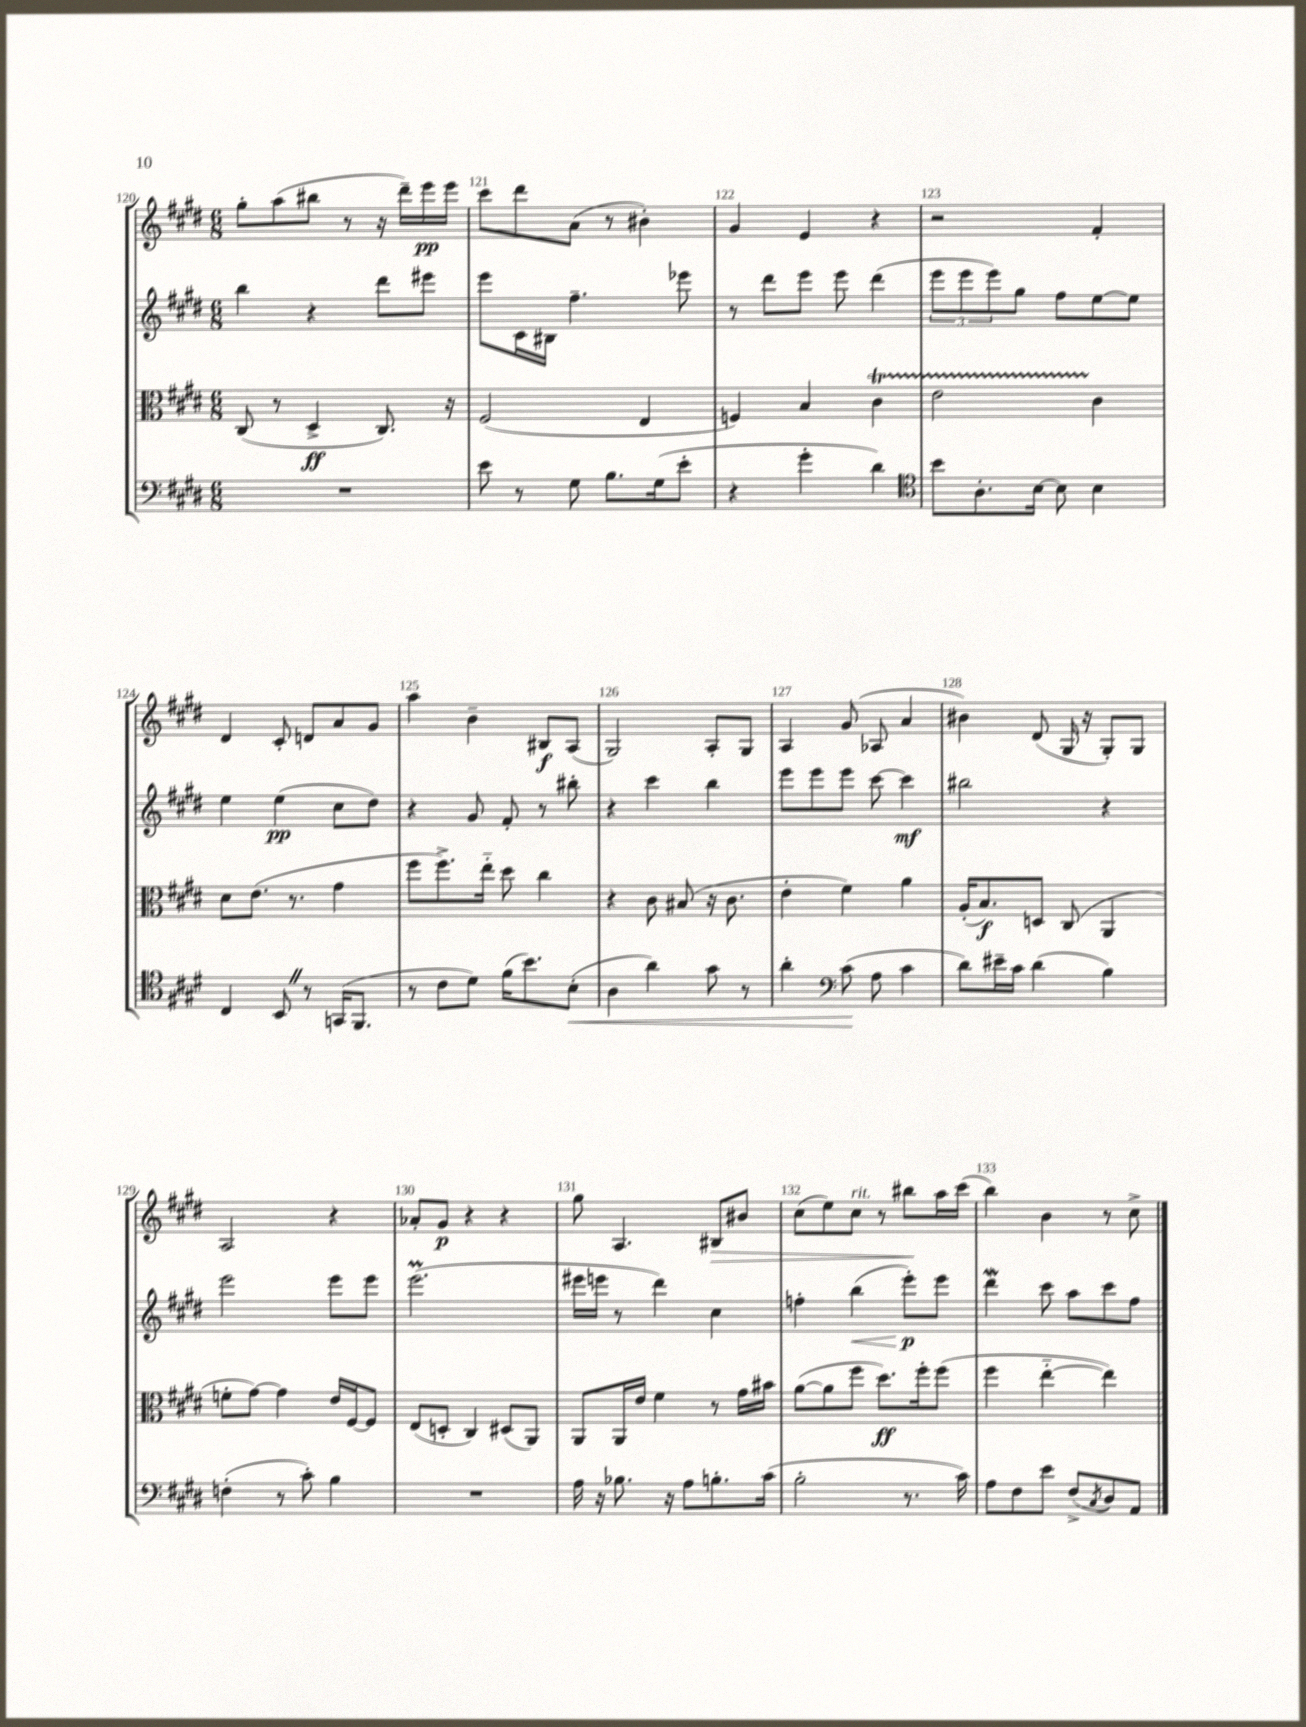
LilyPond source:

<<
\new StaffGroup <<
\new Staff = "s0" {
    \clef treble \key e \major \numericTimeSignature \time 6/8
    gis''8-. a''8( bis''8 r8 r16 dis'''16--) e'''16\pp e'''16 |
    cis'''8 dis'''8 a'8( r8 bis'4-.) |
    gis'4 e'4 r4 |
    r2 fis'4-. |
    dis'4 cis'8-. d'8 a'8 gis'8 |
    a''4 b'4-- bis8\f a8( |
    gis2) a8-. gis8 |
    a4 gis'8( aes8 a'4 |
    bis'4) dis'8( gis16 r16 gis8-.) gis8 |
    a2 r4 |
    aes'8-. gis'8\p r4 r4 |
    gis''8 a4. bis8\> bis'8 |
    cis''8( e''8) cis''8^\markup { \italic "rit." } r8 bis''8\! a''16 cis'''16( |
    b''4) b'4 r8 cis''8-> \bar "|." |
}
\new Staff = "s1" {
    \clef treble \key e \major \numericTimeSignature \time 6/8
    b''4 r4 dis'''8 eis'''8 |
    e'''8 cis'16 bis16 fis''4.-- ees'''8 |
    r8 dis'''8 e'''8 e'''8 dis'''4( |
    \tuplet 3/2 { e'''8 e'''8 e'''8) } gis''8 fis''8 e''8~ e''8 |
    e''4 e''4\pp( cis''8 dis''8) |
    r4 gis'8 fis'8-. r8 bis''8-. |
    r4 cis'''4 b''4 |
    e'''8 e'''8 e'''8 cis'''8~ cis'''4\mf |
    bis''2 r4 |
    e'''2 e'''8 e'''8 |
    e'''2.\prall( |
    eis'''16 e'''16 r8 dis'''4) cis''4 |
    f''4-. b''4\<( e'''8-.\p\!) e'''8 |
    dis'''4\mordent cis'''8 a''8 cis'''8 fis''8 \bar "|." |
}
\new Staff = "s2" {
    \clef alto \key e \major \numericTimeSignature \time 6/8
    cis8( r8 dis4->\ff cis8.) r16 |
    fis2( e4 |
    f4) b4 cis'4\startTrillSpan |
    e'2 cis'4\stopTrillSpan |
    dis'8 e'8.( r8. gis'4 |
    fis''8 fis''8.->) e''16-_ dis''8 cis''4 |
    r4 cis'8 bis8( r16 cis'8. |
    e'4-. fis'4) a'4 |
    a16-.( b8.\f) d8 cis8( a,4 |
    f'8-. gis'8~) gis'4 e'16 fis16~ fis8 |
    e8( d8-. cis4) dis8( a,8) |
    a,8 a,16 e'16 fis'4 r8 gis'16 bis'16 |
    a'8~( a'8 fis''8 dis''8.\ff) fis''16-. fis''8( |
    fis''4 e''4~-_ e''4) \bar "|." |
}
\new Staff = "s3" {
    \clef bass \key e \major \numericTimeSignature \time 6/8
    R2. |
    e'8 r8 gis8 b8. gis16( e'8-. |
    r4 gis'4-. dis'4) |
    \clef tenor b'8 a8.-. b16~ b8 b4 |
    cis4 b,8 \once \override BreathingSign.text = \markup { \musicglyph "scripts.caesura.straight" } \breathe r8 g,16( fis,8. |
    r8 cis'8 dis'8) fis'16( b'8.) b8-.\<( |
    a4 a'4) gis'8 r8 |
    a'4-. \clef bass cis'8\!( a8 cis'4 |
    dis'8) eis'16-- cis'16 dis'4( b4) |
    f4-.( r8 cis'8-.) b4 |
    R2. |
    a16 r16 bes8. r16 a8 b8.-. cis'16( |
    b2-. r8. cis'16) |
    a8 fis8 e'8 fis8->( \acciaccatura { cis8 } dis8) a,8 \bar "|." |
}
>>
>>
\layout { \context { \Score currentBarNumber = #120 \override BarNumber.break-visibility = ##(#f #t #t) barNumberVisibility = #all-bar-numbers-visible } }
